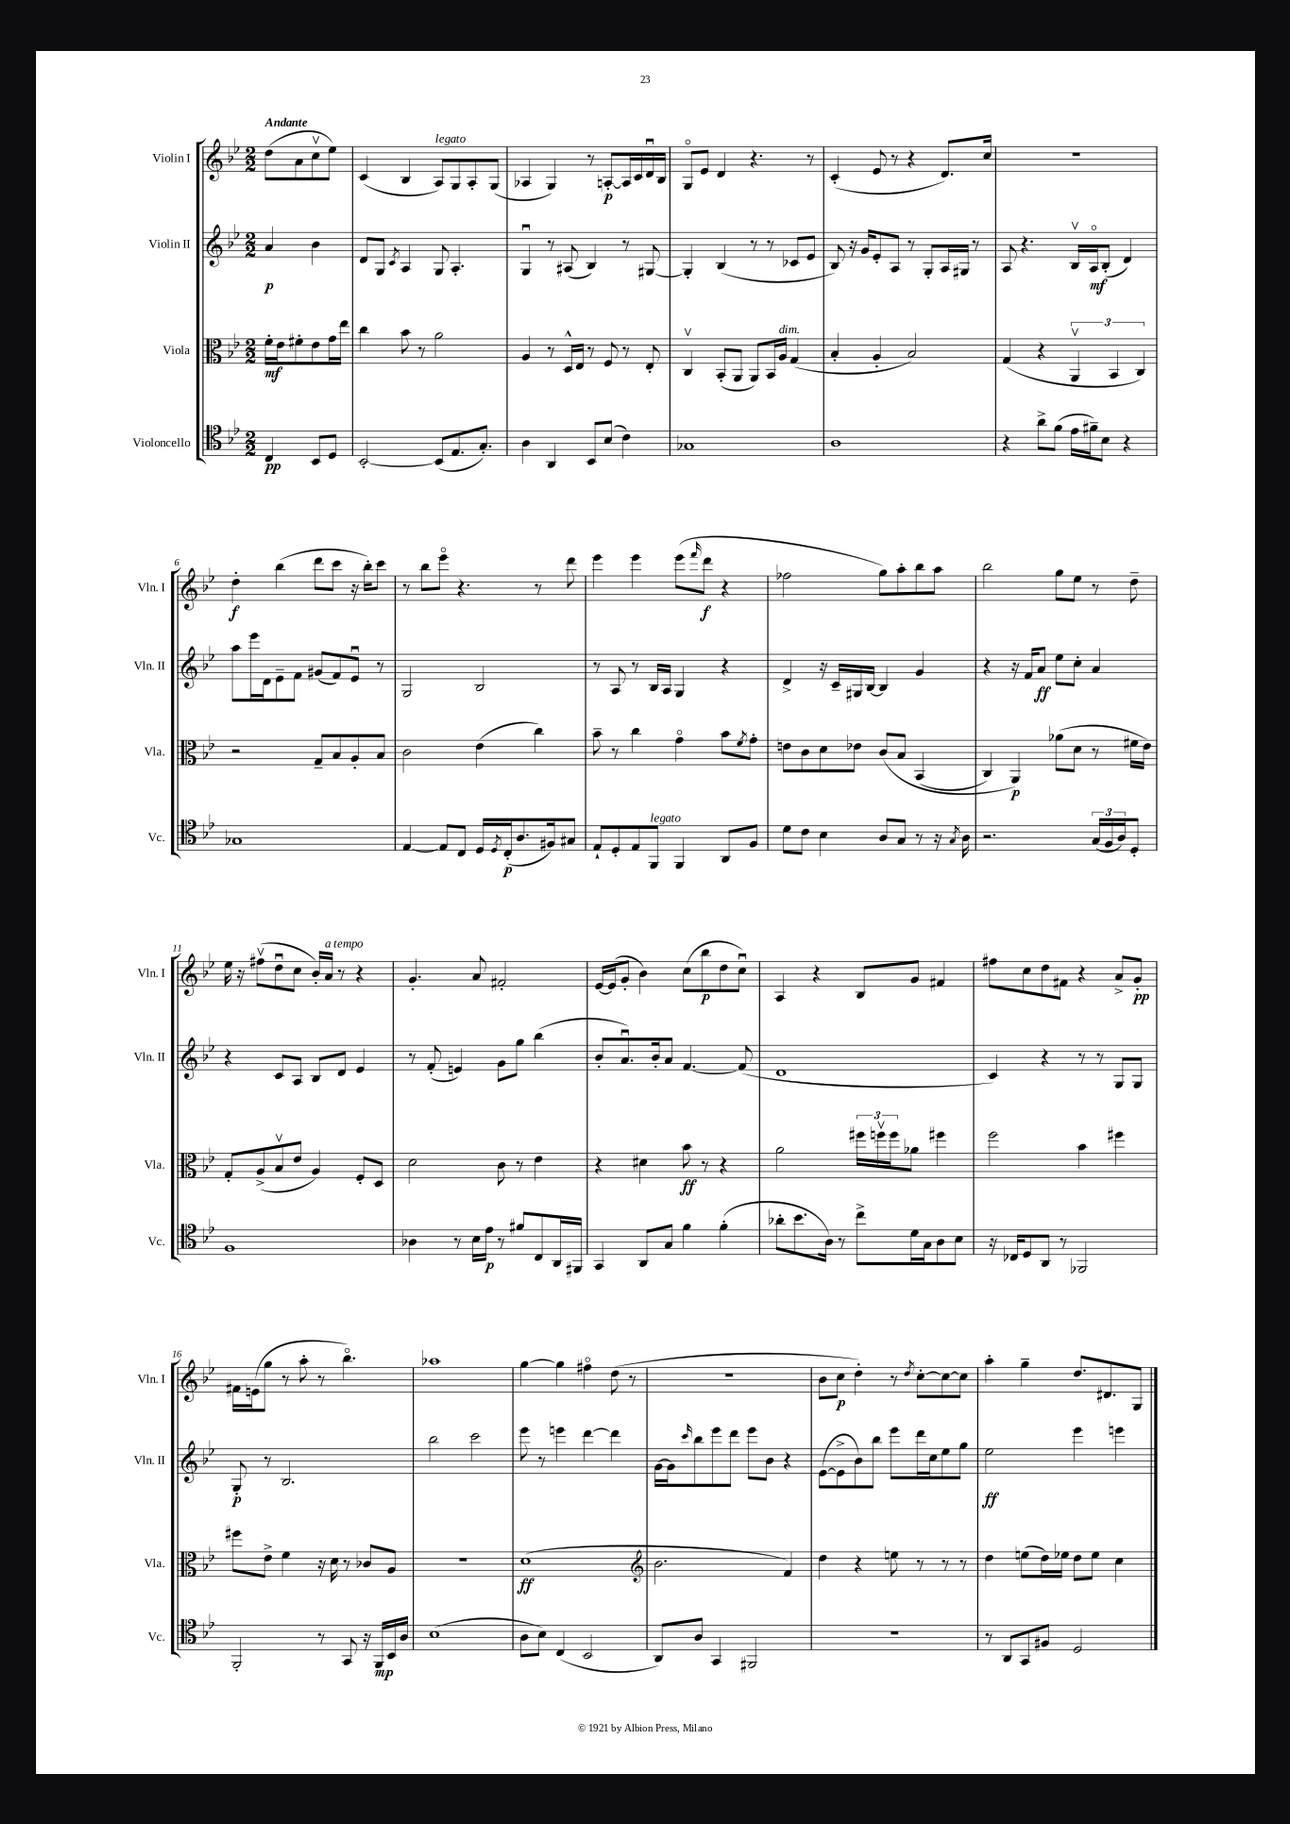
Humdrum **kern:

**kern	**dynam	**kern	**dynam	**kern	**dynam	**kern	**dynam
*part4	*part4	*part3	*part3	*part2	*part2	*part1	*part1
*staff4	*staff4	*staff3	*staff3	*staff2	*staff2	*staff1	*staff1
*I"Violoncello	*	*I"Viola	*	*I"Violin II	*	*I"Violin I	*
*I'Vc.	*	*I'Vla.	*	*I'Vln. II	*	*I'Vln. I	*
*clefC4	*	*clefC3	*	*clefG2	*	*clefG2	*
*k[b-e-]	*	*k[b-e-]	*	*k[b-e-]	*	*k[b-e-]	*
*M2/2	*	*M2/2	*	*M2/2	*	*M2/2	*
=	=	=	=	=	=	=	=
!	!	!	!	!	!	!LO:TX:a:B:t=Andante	!
4C/	pp	16f'\LL	mf	4a/	p	(8dd\L	.
.	.	16e-\J	.	.	.	.	.
.	.	8f#X'\	.	.	.	8a\	.
8BB-/L	.	8e-\	.	4b-\	.	8ccv\	.
8D/J	.	16g\L	.	.	.	8ee-\J)	.
.	.	16ee-\JJ	.	.	.	.	.
=1	=1	=1	=1	=1	=1	=1	=1
[2BB-'/	.	4cc\	.	8d/L	.	(4c/	.
.	.	.	.	8G/J	.	.	.
.	.	.	.	8qc/	.	.	.
.	.	8b-\	.	4A/	.	4B-/	.
.	.	8r	.	.	.	.	.
!	!	!	!	!	!	!LO:TX:a:i:t=legato	!
(8BB-/L]	.	2a\	.	8G/	.	8A/L)	.
8.E-/	.	.	.	4.A'/	.	8G/	.
.	.	.	.	.	.	8A'/	.
8.G'/J)	.	.	.	.	.	.	.
.	.	.	.	.	.	(8G/J	.
=2	=2	=2	=2	=2	=2	=2	=2
4A\	.	4A/	.	4Gu/	.	4A-X/	.
4AA/	.	8r	.	8r	.	4G/)	.
.	.	16D^^/LL	.	(8A#X/	.	.	.
.	.	16E-/JJ	.	.	.	.	.
8BB-/L	.	8r	.	4B-/)	.	8r	.
(8B-/J	.	8F/	.	.	.	[8An'/L	p
4c\)	.	8r	.	8r	.	16A/L]	.
.	.	.	.	.	.	16c/	.
.	.	8E-'/	.	[8G#X/	.	16du/	.
.	.	.	.	.	.	16B-/JJ	.
=3	=3	=3	=3	=3	=3	=3	=3
1G-X	.	4Cv/	.	4G#'/]	.	8G/L	.
.	.	.	.	.	.	8e-/J	.
.	.	(8BB-'/L	.	(4B-/	.	4d/	.
.	.	8AA/J	.	.	.	.	.
.	.	8AA/L)	.	8r	.	4.r	.
.	.	16BB-/L	.	8r	.	.	.
!	!	!LO:TX:a:i:t=dim.	!	!	!	!	!
.	.	16A/JJ	.	.	.	.	.
.	.	(4G/	.	8c-X/L	.	.	.
.	.	.	.	8e-/J	.	8r	.
=4	=4	=4	=4	=4	=4	=4	=4
1A	.	4B-'/	.	8B-/)	.	(4c'/	.
.	.	.	.	16r	.	.	.
.	.	.	.	16g/KL	.	.	.
.	.	4A'/	.	8e-'/	.	8e-/	.
.	.	.	.	8A/J	.	8r	.
.	.	2B-/)	.	8r	.	4r	.
.	.	.	.	8G'/L	.	.	.
.	.	.	.	16A/L	.	8.d/L)	.
.	.	.	.	16G#X/JJ	.	.	.
.	.	.	.	8r	.	.	.
.	.	.	.	.	.	16cc/Jk	.
=5	=5	=5	=5	=5	=5	=5	=5
4r	.	(4G/	.	8A/	.	1r	.
.	.	.	.	4.r	.	.	.
8a^\L	.	4r	.	.	.	.	.
(8f\J	.	.	.	.	.	.	.
16e-\LL	.	6AAv/	.	16B-v/LL	.	.	.
16f#X~\J)	.	.	.	16A/J	mf	.	.
8B-\J	.	.	.	(8B-'/J	.	.	.
.	.	6BB-/	.	.	.	.	.
4r	.	.	.	4d/)	.	.	.
.	.	6C/)	.	.	.	.	.
!!LO:LB:g=z
=6	=6	=6	=6	=6	=6	=6	=6
1G-X	.	2r	.	8aa\L	.	4dd'\	f
.	.	.	.	16eee-\L	.	.	.
.	.	.	.	16d\J	.	.	.
.	.	.	.	8e-~\	.	(4bb-\	.
.	.	.	.	8f\J	.	.	.
.	.	8G~/L	.	(8g#X/L	.	8ddd\L	.
.	.	8B-/	.	8f/)	.	8ccc\J	.
.	.	8A'/	.	8e-u/J	.	16r	.
.	.	.	.	.	.	16bb-'\KL)	.
.	.	8B-/J	.	8r	.	8ccc\J	.
=7	=7	=7	=7	=7	=7	=7	=7
[4E-/	.	2c\	.	2G/	.	8r	.
.	.	.	.	.	.	8bb-\L	.
8E-/L]	.	.	.	.	.	8eee-\J	.
8C/J	.	.	.	.	.	4.r	.
16D/LL	.	(4e-\	.	2B-/	.	.	.
8qD/	.	.	.	.	.	.	.
(16C'/J	p	.	.	.	.	.	.
8.A/	.	.	.	.	.	.	.
.	.	4cc\)	.	.	.	8r	.
16F#X/k)	.	.	.	.	.	.	.
8G#X/J	.	.	.	.	.	8ddd\	.
=8	=8	=8	=8	=8	=8	=8	=8
8E-`/L	.	8b-~\	.	8r	.	4eee-\	.
8D'/	.	8r	.	8A/	.	.	.
8E-/	.	4cc\	.	8r	.	4eee-\	.
!LO:TX:a:i:t=legato	!	!	!	!	!	!	!
8FF/J	.	.	.	16B-/LL	.	.	.
.	.	.	.	16A/JJ	.	.	.
4FF/	.	4g\	.	4G/	.	(8eee-\L	.
.	.	.	.	.	.	16qqfff/	.
.	.	.	.	.	.	8ddd\J	f
8AA/L	.	8b-\L	.	4r	.	4r	.
.	.	8qf/	.	.	.	.	.
8F/J	.	8g'\J	.	.	.	.	.
=9	=9	=9	=9	=9	=9	=9	=9
8d\L	.	8en\L	.	4d^/	.	2ff-X\	.
8c\J	.	8c\	.	.	.	.	.
4B-\	.	8d\	.	16r	.	.	.
.	.	.	.	16c~/LL	.	.	.
.	.	8e-X\J	.	16G#X/	.	.	.
.	.	.	.	[16B-/JJ	.	.	.
8A/L	.	(8c/L	.	4B-/]	.	8gg\L)	.
8G/J	.	8B-/J	.	.	.	8aa'\	.
8r	.	(4BB-/	.	4g/	.	8bb-\	.
16r	.	.	.	.	.	8aa\J	.
8qG/	.	.	.	.	.	.	.
16A\	.	.	.	.	.	.	.
=10	=10	=10	=10	=10	=10	=10	=10
2.r	.	4C/)	.	4r	.	2bb-\	.
.	.	4AA/)	p	16r	.	.	.
.	.	.	.	16f/KL	.	.	.
.	.	.	.	8a/J	ff	.	.
.	.	(8a-X\L	.	8ee-\L	.	8gg\L	.
.	.	8d\J	.	8cc'\J	.	8ee-\J	.
(24G/LL	.	8r	.	4a/	.	8r	.
24F/	.	.	.	.	.	.	.
24A/J)	.	.	.	.	.	.	.
8D'/J	.	16f#X\LL	.	.	.	8dd~\	.
.	.	16e-\JJ)	.	.	.	.	.
!!LO:LB:g=z
=11	=11	=11	=11	=11	=11	=11	=11
1F	.	8G'/L	.	4r	.	16ee-\	.
.	.	.	.	.	.	16r	.
.	.	(8A^/	.	.	.	(8ff#Xv\L	.
.	.	8B-v/	.	8c/L	.	8ddu\	.
.	.	8e-/J	.	8A/J	.	8cc\J	.
.	.	4A/)	.	8B-/L	.	16b-'/LL)	.
!	!	!	!	!	!	!LO:TX:a:i:t=a tempo	!
.	.	.	.	.	.	16a/JJ	.
.	.	.	.	8d/J	.	8r	.
.	.	8F'/L	.	4e-/	.	4r	.
.	.	8D/J	.	.	.	.	.
=12	=12	=12	=12	=12	=12	=12	=12
4A-X\	.	2d\	.	8r	.	4.g'/	.
.	.	.	.	(8f'/	.	.	.
8r	.	.	.	4en/)	.	.	.
16B-\LL	.	.	.	.	.	8a/	.
16e-\JJ	p	.	.	.	.	.	.
8r	.	8c\	.	8g\L	.	2f#X'/	.
8f#X/L	.	8r	.	8gg\J	.	.	.
8C/	.	4e-\	.	(4bb-\	.	.	.
16AA/L	.	.	.	.	.	.	.
16FF#X/JJ	.	.	.	.	.	.	.
=13	=13	=13	=13	=13	=13	=13	=13
4GG/	.	4r	.	8b-'/L	.	[16e-/LL	.
.	.	.	.	.	.	(16e-/J]	.
.	.	.	.	8.au/)	.	8g'/J	.
8AA/L	.	4d#X\	.	.	.	4b-\)	.
.	.	.	.	16b-'/k	.	.	.
8G/J	.	.	.	8a/J	.	.	.
4f\	.	8b-\	ff	[4.f/	.	(8cc\L	.
.	.	8r	.	.	.	8bb-\	p
(4f'\	.	4r	.	.	.	8dd\	.
.	.	.	.	(8f/]	.	8ccu\J)	.
=14	=14	=14	=14	=14	=14	=14	=14
8a-X'\L	.	2a\	.	1d	.	4A/	.
8.b-\	.	.	.	.	.	.	.
.	.	.	.	.	.	4r	.
16A\Jk)	.	.	.	.	.	.	.
8r	.	.	.	.	.	.	.
8cc^\L	.	24ff#X\LL	.	.	.	8B-/L	.
.	.	24ffnv\	.	.	.	.	.
.	.	24ff\J	.	.	.	.	.
16d\L	.	8a-X\J	.	.	.	8g/J	.
16G\J	.	.	.	.	.	.	.
8A\	.	4ff#X\	.	.	.	4f#X/	.
8B-\J	.	.	.	.	.	.	.
=15	=15	=15	=15	=15	=15	=15	=15
16r	.	2ff\	.	4c/)	.	8ff#X\L	.
16C-X/KL	.	.	.	.	.	.	.
8D/	.	.	.	.	.	8cc\	.
8AA/J	.	.	.	4r	.	8dd\	.
8r	.	.	.	.	.	8f#X\J	.
2FF-X/	.	4b-\	.	8r	.	4r	.
.	.	.	.	8r	.	.	.
.	.	4ff#X\	.	8G/L	.	8a^/L	.
.	.	.	.	8G/J	.	8g'/J	pp
!!LO:LB:g=z
=16	=16	=16	=16	=16	=16	=16	=16
2FF'/	.	8ff#X\L	.	8G'/	p	16f#X\LL	.
.	.	.	.	.	.	(16en\J	.
.	.	8e-^\J	.	8r	.	8gg\J	.
.	.	4f\	.	2.B-/	.	8r	.
.	.	.	.	.	.	8aa'\	.
8r	.	16r	.	.	.	8r	.
.	.	16d\	.	.	.	.	.
8GG/	.	8r	.	.	.	4.bb-\)	.
16r	.	8c-X/L	.	.	.	.	.
16FF/LL	mp	.	.	.	.	.	.
16BB-/	.	8A/J	.	.	.	.	.
16A/JJ	.	.	.	.	.	.	.
=17	=17	=17	=17	=17	=17	=17	=17
(1B-	.	1r	.	2bb-\	.	1aa-X	.
.	.	.	.	2ccc\	.	.	.
=18	=18	=18	=18	=18	=18	=18	=18
8A\L	.	(1d	ff	8eee-\	.	[4gg\	.
8B-\J)	.	.	.	8r	.	.	.
(4C/	.	.	.	4eeen\	.	4gg\]	.
2BB-/	.	.	.	[4ddd\	.	4ff#X\	.
.	.	.	.	4ddd\]	.	(8dd\	.
.	.	.	.	.	.	8r	.
=19	=19	=19	=19	=19	=19	=19	=19
*	*	*clefG2	*	*	*	*	*
8AA/L)	.	2.b-\	.	[16g\LL	.	1r	.
.	.	.	.	16g\J]	.	.	.
.	.	.	.	16qqccc/	.	.	.
8A/J	.	.	.	8bb-\	.	.	.
4GG/	.	.	.	8eee-\	.	.	.
.	.	.	.	8ddd\J	.	.	.
2FF#X/	.	.	.	8eee-\L	.	.	.
.	.	.	.	8b-\J	.	.	.
.	.	4f/)	.	4r	.	.	.
=20	=20	=20	=20	=20	=20	=20	=20
1r	.	4dd\	.	([8e-\L	.	8b-\L	.
.	.	.	.	8e-^\]	.	8cc\J	p
.	.	4r	.	8b-\)	.	4dd'\)	.
.	.	.	.	8bb-\J	.	.	.
.	.	8een\	.	8eee-\L	.	8r	.
.	.	.	.	.	.	8qdd/	.
.	.	8r	.	16ddd\L	.	[8cc'\L	.
.	.	.	.	16cc\J	.	.	.
.	.	8r	.	8ee-\	.	8cc\_	.
.	.	8r	.	8gg\J	.	8cc\J]	.
=21	=21	=21	=21	=21	=21	=21	=21
8r	.	4dd\	.	2ee-\	ff	4aa'\	.
8AA/L	.	.	.	.	.	.	.
8GG/	.	(8een\L	.	.	.	4gg~\	.
8F#X/J	.	16dd\L)	.	.	.	.	.
.	.	16ee-X\JJ	.	.	.	.	.
2D/	.	8dd\L	.	4eee-\	.	8.dd/L	.
.	.	8ee-\J	.	.	.	.	.
.	.	.	.	.	.	8.d#X/	.
.	.	4cc\	.	4eeen\	.	.	.
.	.	.	.	.	.	8G/J	.
==	==	==	==	==	==	==	==
*-	*-	*-	*-	*-	*-	*-	*-
